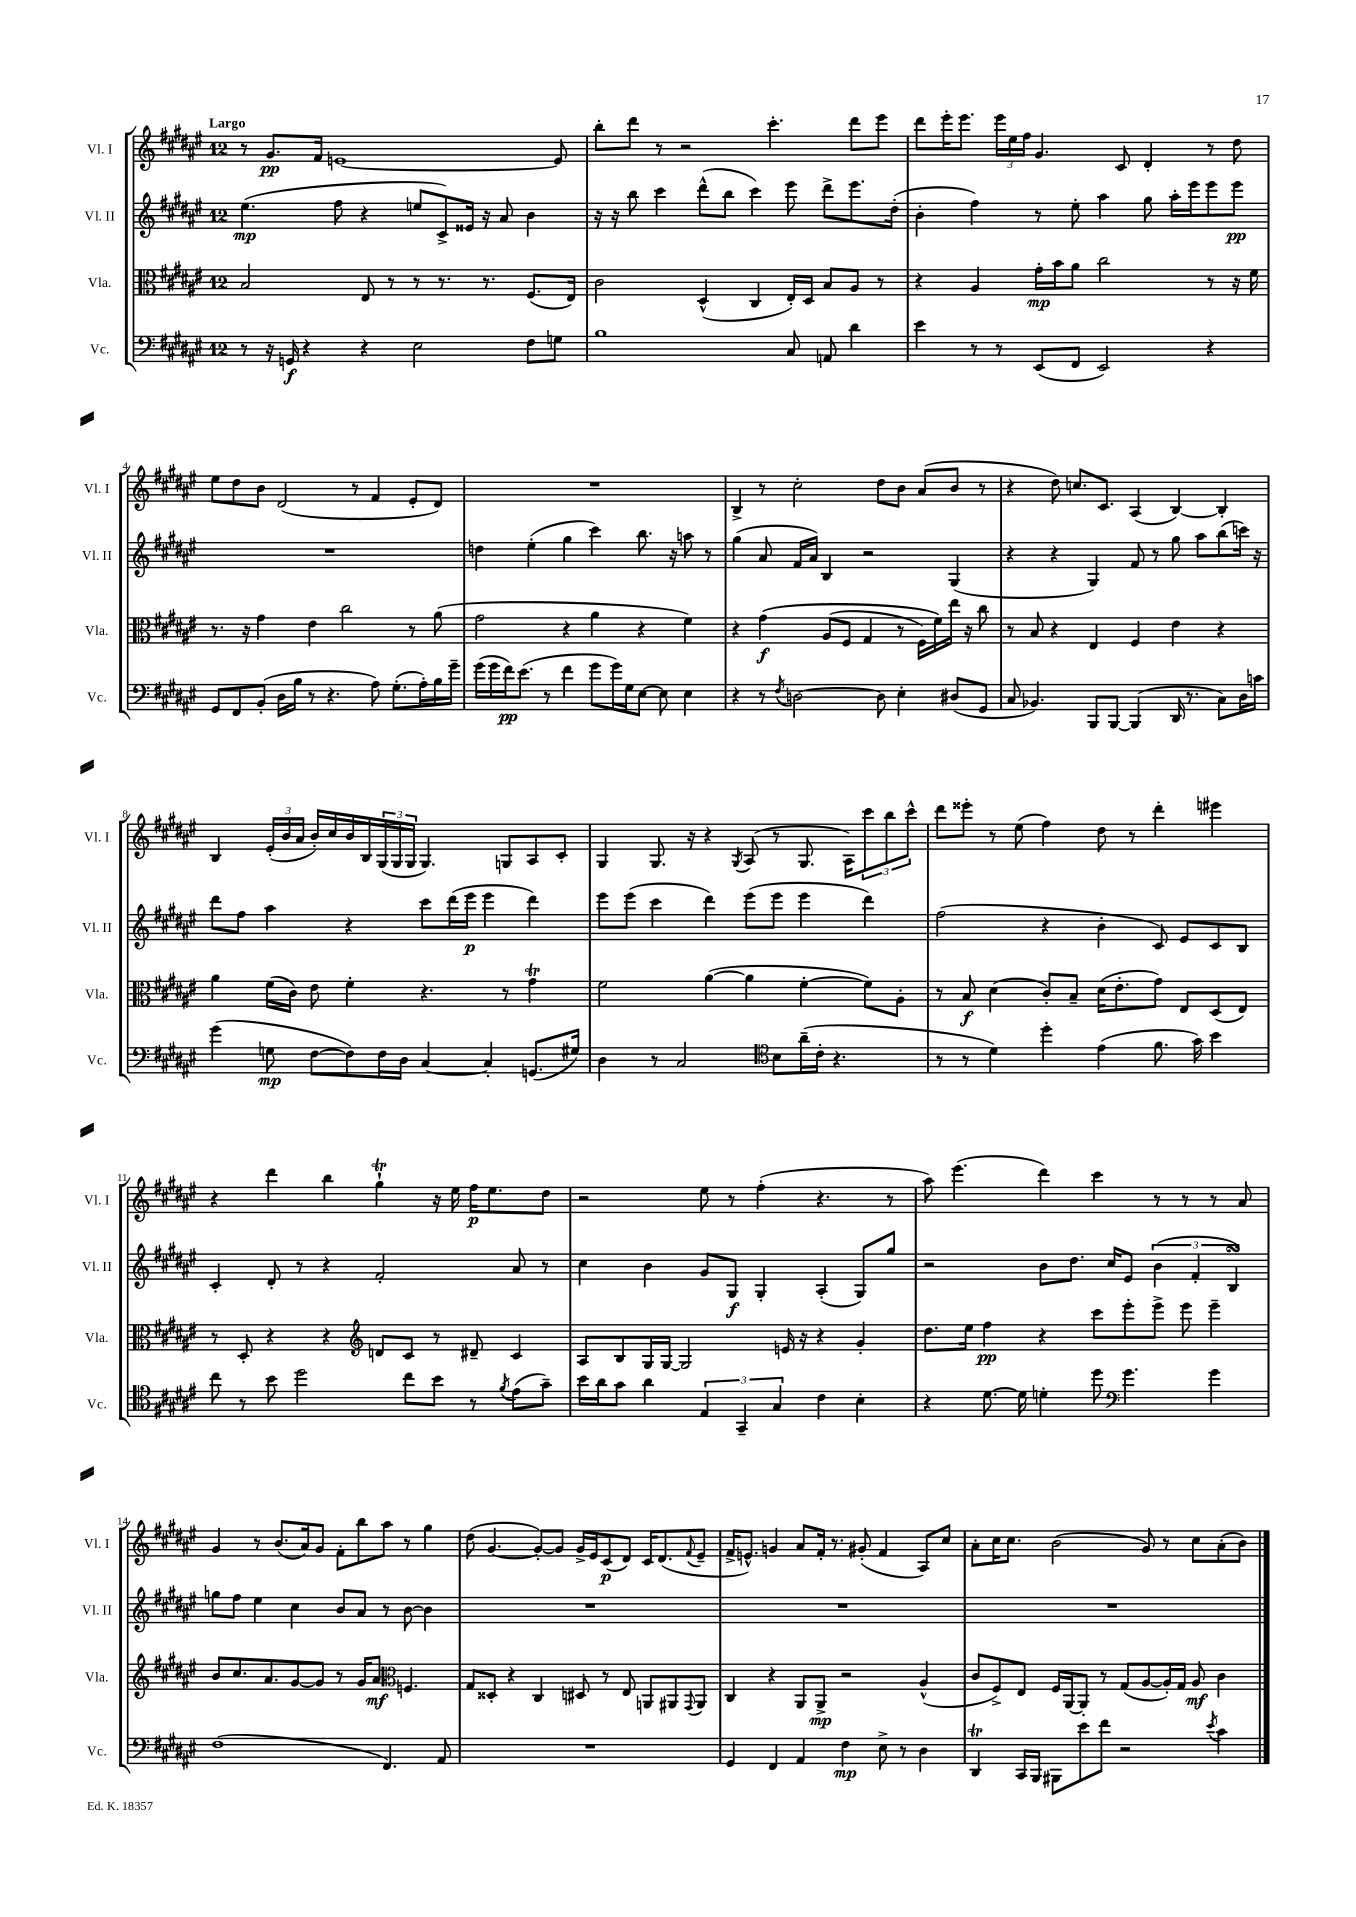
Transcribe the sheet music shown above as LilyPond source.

<<
\new StaffGroup <<
\new Staff = "s0" \with { instrumentName = "Vl. I" shortInstrumentName = "Vl. I" } {
    \clef treble \key fis \major \once \override Staff.TimeSignature.style = #'single-digit \time 12/8 \tempo "Largo"
    r8 gis'8.\pp fis'16 e'1~ e'8 |
    b''8-. dis'''8 r8 r2 cis'''4.-. dis'''8 eis'''8 |
    dis'''8 eis'''16-. eis'''8. \tuplet 3/2 { eis'''16 eis''16 fis''16 } gis'4. cis'8 dis'4-. r8 dis''8 |
    eis''8 dis''8 b'8 dis'2( r8 fis'4 eis'8-. dis'8) |
    R1. |
    b4-> r8 cis''2-. dis''8 b'8 ais'8( b'8 r8 |
    r4 dis''8) c''8. cis'8. ais4( b4~) b4-. |
    b4 \tuplet 3/2 { eis'16-.( b'16 ais'16 } b'16-.) cis''16 b'16 b16 \tuplet 3/2 { gis16( gis16 gis16 } gis4.) g8 ais8 cis'8-. |
    gis4 gis8. r16 r4 \acciaccatura { gis8 } ais8( r8 gis8. ais16) \tuplet 3/2 { cis'''8 b''8 cis'''8-^ } |
    dis'''8 eisis'''8-. r8 eis''8( fis''4) dis''8 r8 dis'''4-. eis'''4 |
    r4 dis'''4 b''4 gis''4-!\trill r16 eis''16 fis''16\p eis''8. dis''8 |
    r2 eis''8 r8 fis''4-.( r4. r8 |
    ais''8) eis'''4.( dis'''4) cis'''4 r8 r8 r8 ais'8 |
    gis'4 r8 b'8.( ais'16) gis'8 fis'8-. b''8 ais''8 r8 gis''4 |
    dis''8( gis'4.~ gis'8~-.) gis'8 gis'16-> eis'16 cis'8\p( dis'8) cis'16 dis'8.( \appoggiatura { fis'8 } eis'8-- |
    fis'16-> e'8.-^) g'4 ais'8 fis'16-. r8. gis'8-.( fis'4 ais8) cis''8 |
    ais'8-. cis''16 cis''8. b'2( gis'8) r8 cis''8 ais'8-.( b'8) \bar "|." |
}
\new Staff = "s1" \with { instrumentName = "Vl. II" shortInstrumentName = "Vl. II" } {
    \clef treble \key fis \major \once \override Staff.TimeSignature.style = #'single-digit \time 12/8
    eis''4.\mp( fis''8 r4 e''8 cis'8->) eisis'16 r16 ais'8 b'4 |
    r16 r16 b''8 cis'''4 dis'''8-^( b''8 cis'''4) eis'''8 dis'''8-> eis'''8. dis''16-.( |
    b'4-. fis''4) r8 eis''8-. ais''4 gis''8 ais''16-. eis'''16 eis'''8 eis'''8\pp |
    R1. |
    d''4 eis''4-.( gis''4 cis'''4) b''8. r16 a''8 r8 |
    gis''4( ais'8 fis'16 ais'16) b4 r2 gis4( |
    r4 r4 gis4) fis'8 r8 gis''8 ais''8 b''8( c'''16) r16 |
    dis'''8 fis''8 ais''4 r4 cis'''8 dis'''16( eis'''16\p eis'''4 dis'''4) |
    eis'''8 eis'''8( cis'''4 dis'''4) eis'''8( eis'''8 eis'''4 dis'''4) |
    fis''2( r4 b'4-. cis'8) eis'8 cis'8 b8 |
    cis'4-. dis'8-. r8 r4 fis'2-. ais'8 r8 |
    cis''4 b'4 gis'8 gis8\f gis4-. ais4-.( gis8) gis''8 |
    r2 b'8 dis''8. cis''16 eis'8 \tuplet 3/2 { b'4( fis'4-. b4\turn) } |
    g''8 fis''8 eis''4 cis''4 b'8 ais'8 r8 b'8~ b'4 |
    R1. |
    R1. |
    R1. \bar "|." |
}
\new Staff = "s2" \with { instrumentName = "Vla." shortInstrumentName = "Vla." } {
    \clef alto \key fis \major \once \override Staff.TimeSignature.style = #'single-digit \time 12/8
    b2 eis8 r8 r8 r8. r8. fis8.( eis16) |
    cis'2 dis4-^( cis4 eis16-.) dis16 b8 ais8 r8 |
    r4 ais4 gis'16-.\mp b'16 ais'8 cis''2 r8 r16 fis'16 |
    r8. r16 gis'4 eis'4 cis''2 r8 ais'8( |
    gis'2 r4 ais'4 r4 fis'4) |
    r4 gis'4\f\( ais8( fis8 gis4 r8 fis16) fis'16\) eis''16 r16 cis''8 |
    r8 b8 r4 eis4 fis4 eis'4 r4 |
    ais'4 fis'16( cis'16) eis'8 fis'4-. r4. r8 gis'4\trill |
    fis'2 ais'4~( ais'4 fis'4~-. fis'8) ais8-. |
    r8 b8\f dis'4( cis'8-.) b8-- dis'16( eis'8.-. gis'8) eis8 dis8( eis8) |
    r8 dis8-. r4 r4 \clef treble d'8 cis'8 r8 dis'8-- cis'4 |
    ais8 b8 gis16 gis16~ gis2 e'16 r16 r4 gis'4-. |
    dis''8. eis''16 fis''4\pp r4 cis'''8 eis'''8-. eis'''8-> eis'''8 eis'''4-- |
    b'8 cis''8. ais'8. gis'8~ gis'8 r8 gis'16 ais'8.\mf \clef alto f4. |
    gis8 disis8-. r4 cis4 dis8 r8 eis8 a,8 ais,8 \appoggiatura { gis,8 } ais,8 |
    cis4 r4 ais,8 ais,8->\mp r2 ais4-^( |
    cis'8 fis8->) eis8 fis16 ais,16~ ais,8-. r8 gis8( ais8~ ais16-.) gis16 ais8\mf cis'4 \bar "|." |
}
\new Staff = "s3" \with { instrumentName = "Vc." shortInstrumentName = "Vc." } {
    \clef bass \key fis \major \once \override Staff.TimeSignature.style = #'single-digit \time 12/8
    r8 r16 g,16\f r4 r4 eis2 fis8 g8 |
    b1 cis8 a,8 dis'4 |
    eis'4 r8 r8 eis,8( fis,8 eis,2) r4 |
    gis,8 fis,8 b,8-.( dis16 b16 r8 r4. ais8) gis8.-.( ais16-.) b16 gis'16-- |
    gis'16( gis'16 fis'16\pp) eis'8.( r8 fis'4 gis'8 gis'16) gis16 eis8~ eis8 eis4 |
    r4 r8 \acciaccatura { fis8 } d2~ d8 eis4-. dis8( gis,8 |
    cis8 bes,4.) b,,8 b,,8~ b,,4( dis,16 r8. cis8) dis16 c'16 |
    gis'4( g8\mp fis8~ fis8) fis16 dis16 cis4~ cis4-. g,8.( gis16) |
    dis4 r8 cis2 \clef tenor b8 ais'16--( cis'16-. r4. |
    r8 r8 dis'4) dis''4-. eis'4( fis'8. gis'16) b'4 |
    cis''8 r8 b'8 dis''2 cis''8 b'8 r8 \acciaccatura { fis'8 } eis'8( gis'8--) |
    b'16 ais'16 gis'8 ais'4 \tuplet 3/2 { eis4 gis,4-- gis4 } cis'4 b4-. |
    r4 dis'8.~ dis'16 d'4-. dis''8 \clef bass gis'4. gis'4 |
    fis1( fis,4.) ais,8 |
    R1. |
    gis,4 fis,4 ais,4 fis4\mp eis8-> r8 dis4 |
    dis,4\trill cis,16 b,,16 bis,,8 eis'8 fis'8 r2 \acciaccatura { eis'8 } cis'4 \bar "|." |
}
>>
>>
